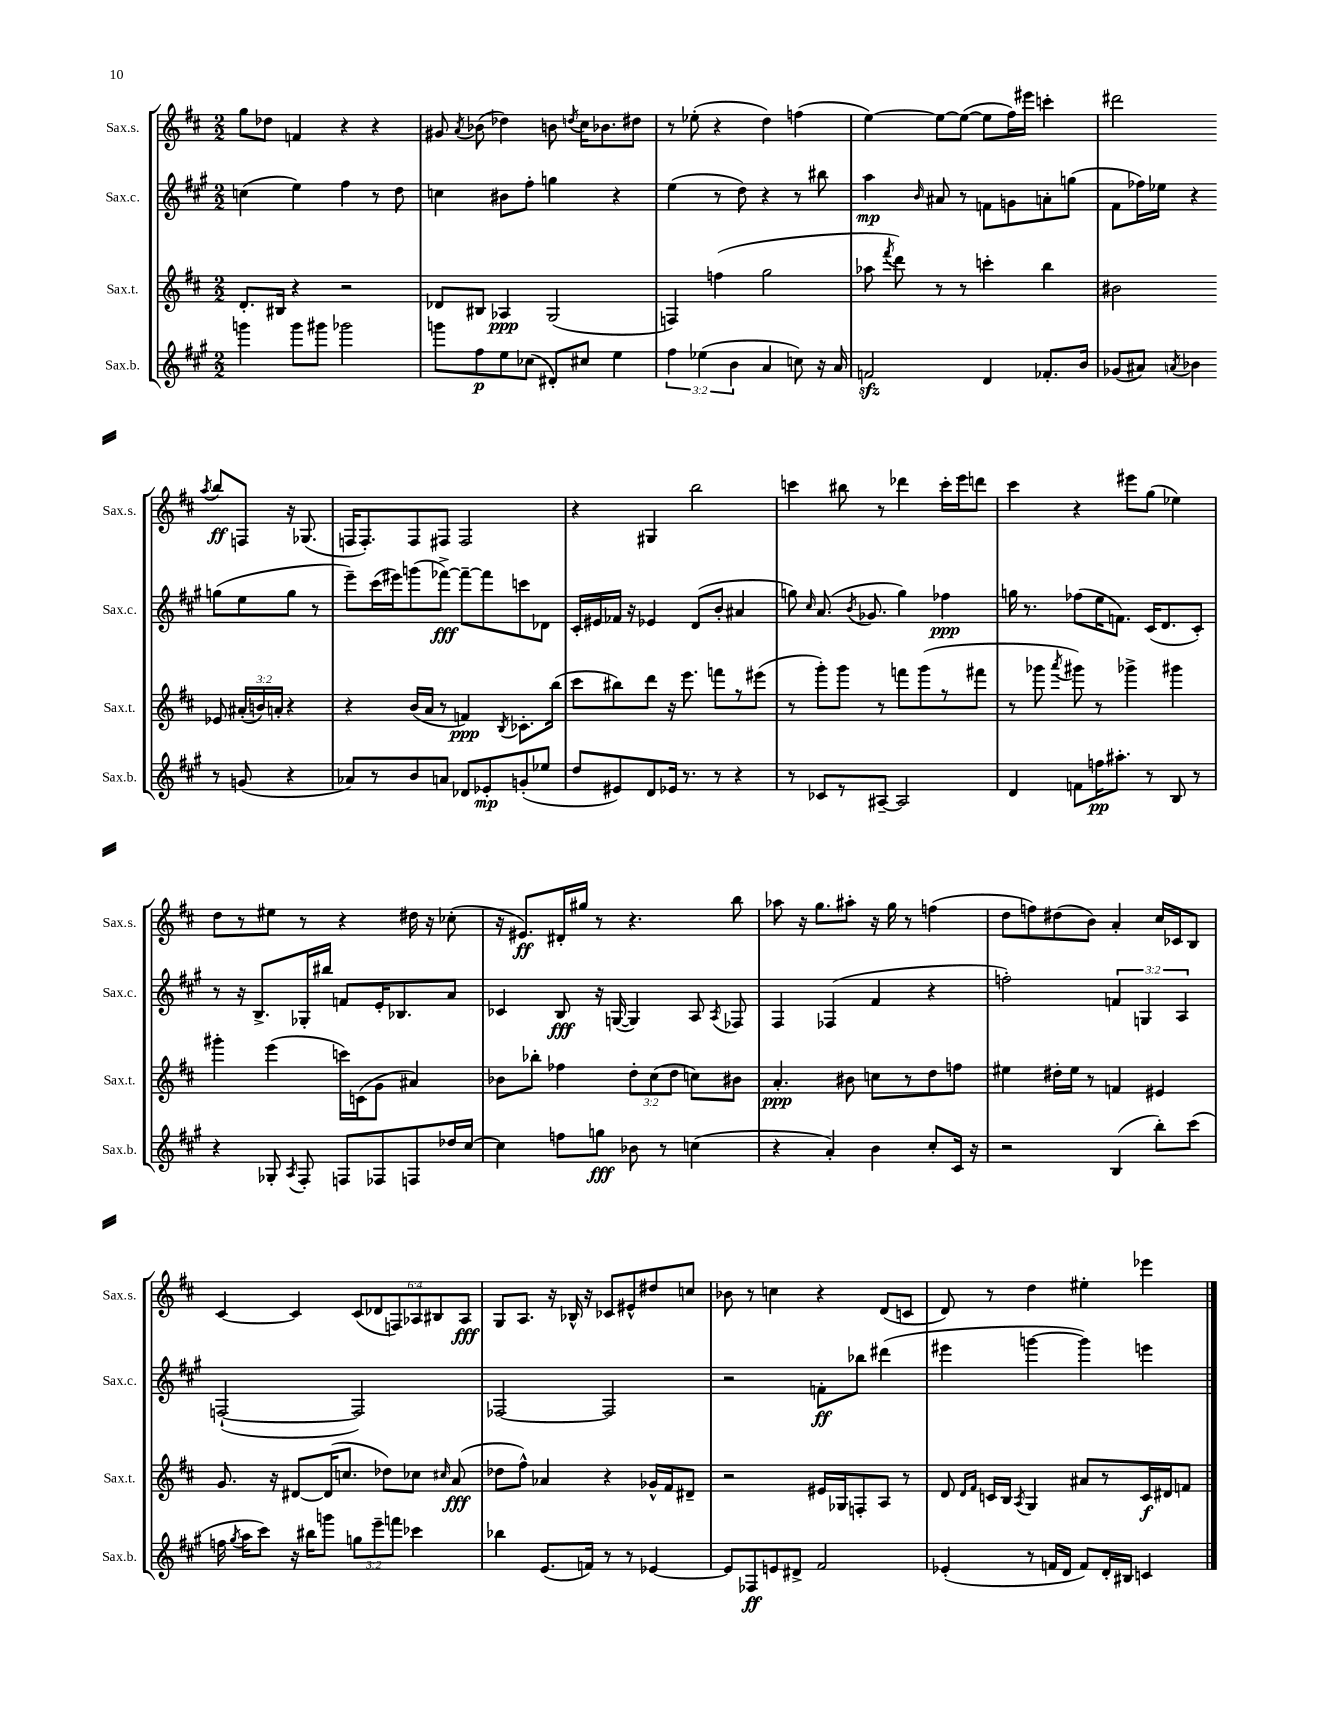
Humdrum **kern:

**kern	**dynam	**kern	**dynam	**kern	**dynam	**kern	**dynam
*part4	*part4	*part3	*part3	*part2	*part2	*part1	*part1
*staff4	*staff4	*staff3	*staff3	*staff2	*staff2	*staff1	*staff1
*I"Sax.b.	*	*I"Sax.t.	*	*I"Sax.c.	*	*I"Sax.s.	*
*I'Sax.b.	*	*I'Sax.t.	*	*I'Sax.c.	*	*I'Sax.s.	*
*clefG2	*	*clefG2	*	*clefG2	*	*clefG2	*
*k[f#c#g#]	*	*k[f#c#]	*	*k[f#c#g#]	*	*k[f#c#]	*
*M2/2	*	*M2/2	*	*M2/2	*	*M2/2	*
=104	=104	=104	=104	=104	=104	=104	=104
4gggn\	.	8.d'/L	.	(4ccn\	.	8gg\L	.
.	.	.	.	.	.	8dd-X\J	.
.	.	16B#X/Jk	.	.	.	.	.
8ggg\L	.	4r	.	4ee\)	.	4fn/	.
8ggg#X\J	.	.	.	.	.	.	.
2ggg-X\	.	2r	.	4ff#\	.	4r	.
.	.	.	.	8r	.	4r	.
.	.	.	.	8dd\	.	.	.
=105	=105	=105	=105	=105	=105	=105	=105
8gggn\L	.	8d-X/L	.	4ccn\	.	8g#X/	.
.	.	.	.	.	.	8qa/	.
8ff#\	p	8B#X/J	.	.	.	(8b-X\	.
8ee\	.	4A-X/	ppp	8b#X\L	.	4dd-X\)	.
(8cc-X\J	.	.	.	8ff#'\J	.	.	.
8d#X'/L)	.	(2G/	.	4ggn\	.	8bn\	.
.	.	.	.	.	.	8qddn/	.
8cc#X/J	.	.	.	.	.	16cc#\KL	.
.	.	.	.	.	.	8.b-X\	.
4ee\	.	.	.	4r	.	.	.
.	.	.	.	.	.	8dd#X\J	.
=106	=106	=106	=106	=106	=106	=106	=106
6ff#\	.	4Fn/)	.	(4ee\	.	8r	.
.	.	.	.	.	.	(8ee-X'\	.
(6ee-X\	.	.	.	.	.	.	.
.	.	(4ffn\	.	8r	.	4r	.
6b\	.	.	.	.	.	.	.
.	.	.	.	8dd\)	.	.	.
4a/	.	2gg\	.	4r	.	4dd\)	.
8ccn\)	.	.	.	8r	.	(4ffn\	.
16r	.	.	.	8bb#X\	.	.	.
16a/	.	.	.	.	.	.	.
=107	=107	=107	=107	=107	=107	=107	=107
2fnzz/	.	8aa-X\	.	4aa\	mp	[4ee\)	.
.	.	8qfff#/	.	.	.	.	.
.	.	8ddd\)	.	.	.	.	.
.	.	.	.	16qqb/	.	.	.
.	.	8r	.	8a#X/	.	8ee\L_	.
.	.	8r	.	8r	.	(8ee\J_	.
4d/	.	4cccn'\	.	8fn\L	.	8ee\L]	.
.	.	.	.	8gn\	.	16ff#\L)	.
.	.	.	.	.	.	16eee#X\JJ	.
8.f-X'/L	.	4bb\	.	8an'\	.	4cccn'\	.
.	.	.	.	(8ggn\J	.	.	.
16b/Jk	.	.	.	.	.	.	.
=108	=108	=108	=108	=108	=108	=108	=108
(8g-X/L	.	2b#X\	.	8f#\L	.	2ddd#X\	.
8a#X/J)	.	.	.	16ff-X\L)	.	.	.
.	.	.	.	16ee-X\JJ	.	.	.
8qan/	.	.	.	.	.	.	.
4b-X\	.	.	.	4r	.	.	.
.	.	.	.	.	.	8qaa/	.
8r	.	8e-X/	.	(8ggn\L	.	8bb/L	ff
(8gn/	.	(24a#X'/LL	.	8ee-\	.	8Fn/J	.
.	.	24bn/)	.	.	.	.	.
.	.	24an'/JJ	.	.	.	.	.
4r	.	4r	.	8gg\J	.	16r	.
.	.	.	.	.	.	(8.G-X/	.
.	.	.	.	8r	.	.	.
!!LO:LB:g=z
=109	=109	=109	=109	=109	=109	=109	=109
8a-X/L)	.	4r	.	8eee~\L)	.	16Fn/KL	.
.	.	.	.	.	.	8.F'/)	.
8r	.	.	.	(16ccc#\L	.	.	.
.	.	.	.	16eee#X\J)	.	.	.
8b/	.	(16b/LL	.	(8gggn\	.	8F/	.
.	.	16a/JJ	.	.	.	.	.
8an/J	.	8r	.	[8fff-X^\J)	fff	8F#X/J	.
8d-X/L	.	4fn/)	ppp	8fff-~\L_	.	2F#/	.
8e-X'/	mp	.	.	8fff-\]	.	.	.
.	.	8qB/	.	.	.	.	.
(8gn'/	.	8.c-X'\L	.	8cccn\	.	.	.
8ee-X/J	.	.	.	8d-X\J	.	.	.
.	.	(16bb\Jk	.	.	.	.	.
=110	=110	=110	=110	=110	=110	=110	=110
8dd/L	.	8ccc#\L	.	16c#'/LL	.	4r	.
.	.	.	.	16e#X/	.	.	.
8e#X/)	.	8bb#X\)	.	16f-X/JJ	.	.	.
.	.	.	.	16r	.	.	.
8d/	.	8ddd\J	.	4e-X/	.	4G#X/	.
16e-X/Jk	.	16r	.	.	.	.	.
8.r	.	8.eee\	.	.	.	.	.
.	.	.	.	(8d/L	.	2bb\	.
8r	.	8fffn\L	.	8b'/J	.	.	.
4r	.	8r	.	4a#X/	.	.	.
.	.	(8eee#X\J	.	.	.	.	.
=111	=111	=111	=111	=111	=111	=111	=111
8r	.	8r	.	8ggn\)	.	4cccn\	.
.	.	.	.	16qqcc#/	.	.	.
8c-X/L	.	8ggg'\L)	.	(8.a/	.	.	.
8r	.	8ggg\J	.	.	.	8bb#X\	.
.	.	.	.	8qb/	.	.	.
.	.	.	.	8.g-X/	.	.	.
[8A#X~/J	.	8r	.	.	.	8r	.
2A#/]	.	8fffn\L	.	4gg\)	.	4ddd-X\	.
.	.	(8ggg\	.	.	.	.	.
.	.	8r	.	4ff-X\	ppp	16ccc'\LL	.
.	.	.	.	.	.	16eee\J	.
.	.	8fff#X\J	.	.	.	8dddn\J	.
=112	=112	=112	=112	=112	=112	=112	=112
4d/	.	8r	.	16ggn\	.	4ccc#\	.
.	.	.	.	8.r	.	.	.
.	.	8ggg-X\	.	.	.	.	.
.	.	8qaaa/	.	.	.	.	.
8fn\L	.	8ggg#X\)	.	(8ff-X\L	.	4r	.
16ffn\K	pp	8r	.	16ee\K	.	.	.
8.aa#X'\J	.	.	.	8.fn\J)	.	.	.
.	.	4ggg-X^\	.	.	.	8eee#X\L	.
8r	.	.	.	(16c#/KL	.	(8gg\J	.
.	.	.	.	8.d/	.	.	.
8B/	.	4ggg#X\	.	.	.	4ee-X\)	.
8r	.	.	.	8c#'/J)	.	.	.
!!LO:LB:g=z
=113	=113	=113	=113	=113	=113	=113	=113
4r	.	4ggg#X'\	.	8r	.	8dd\L	.
.	.	.	.	16r	.	8r	.
.	.	.	.	8.B^/L	.	.	.
8G-X'/	.	(4eee\	.	.	.	8ee#X\J	.
8qA/	.	.	.	.	.	.	.
8F#'/	.	.	.	16G-X'/L	.	8r	.
.	.	.	.	16bb#X/JJ	.	.	.
8Fn/L	.	16cccn\LL)	.	8fn/L	.	4r	.
.	.	(16cn\J	.	.	.	.	.
8F-X/	.	8g\J	.	16e'/K	.	.	.
.	.	.	.	8.B-X/	.	.	.
8Fn/	.	4a#X/)	.	.	.	16dd#X\	.
.	.	.	.	.	.	16r	.
16dd-X/L	.	.	.	8a/J	.	(8cc-X'\	.
[16cc#/JJ	.	.	.	.	.	.	.
=114	=114	=114	=114	=114	=114	=114	=114
4cc#\]	.	8b-X\L	.	4c-X/	.	16r	.
.	.	.	.	.	.	8.e#X/L)	ff
.	.	8bb-X'\J	.	.	.	.	.
8ffn\L	.	4ff-X\	.	8B/	fff	16d#X'/L	.
.	.	.	.	.	.	16gg#X/JJ	.
8ggn\J	fff	.	.	16r	.	8r	.
.	.	.	.	([16Gn/	.	.	.
8b-X\	.	12dd'\L	.	4G/])	.	4.r	.
.	.	(12cc#\	.	.	.	.	.
8r	.	.	.	.	.	.	.
.	.	12dd\J	.	.	.	.	.
(4ccn\	.	8ccn\L)	.	8A/	.	.	.
.	.	.	.	8qA/	.	.	.
.	.	8b#X\J	.	8F-X/	.	8bb\	.
=115	=115	=115	=115	=115	=115	=115	=115
4r	.	4.a'/	ppp	4F#/	.	8aa-X\	.
.	.	.	.	.	.	16r	.
.	.	.	.	.	.	8.gg\L	.
4a'/)	.	.	.	(4F-X/	.	.	.
.	.	8b#X\	.	.	.	8aa#X'\J	.
4b\	.	8ccn\L	.	4f#/	.	16r	.
.	.	.	.	.	.	16gg\	.
.	.	8r	.	.	.	8r	.
8cc#'/L	.	8dd\	.	4r	.	(4ffn\	.
16c#/Jk	.	8ffn\J	.	.	.	.	.
16r	.	.	.	.	.	.	.
=116	=116	=116	=116	=116	=116	=116	=116
2r	.	4ee#X\	.	2ffn'\)	.	8dd\L	.
.	.	.	.	.	.	8ffn\)	.
.	.	16dd#X'\LL	.	.	.	(8dd#X\	.
.	.	16ee#\JJ	.	.	.	.	.
.	.	8r	.	.	.	8b\J)	.
(4B/	.	4fn/	.	6fn/	.	4a'/	.
.	.	.	.	6Gn/	.	.	.
8bb'\L)	.	4e#X/	.	.	.	16cc#/LL	.
.	.	.	.	.	.	16c-X/J	.
.	.	.	.	6A/	.	.	.
(8ccc#\J	.	.	.	.	.	8B/J	.
!!LO:LB:g=z
=117	=117	=117	=117	=117	=117	=117	=117
16ffn\	.	8.g/	.	([2Fn`/	.	[4c#/	.
8qgg#/	.	.	.	.	.	.	.
16aa\KL	.	.	.	.	.	.	.
8ccc#\J)	.	.	.	.	.	.	.
.	.	16r	.	.	.	.	.
16r	.	[8d#X/L	.	.	.	4c#/]	.
16bb#X\KL	.	.	.	.	.	.	.
8gggn\J	.	(16d#/K]	.	.	.	.	.
.	.	8.ccn/J	.	.	.	.	.
12ggn\L	.	.	.	2F/])	.	(12c#/L	.
12eee~\	.	.	.	.	.	12d-X/	.
.	.	8dd-X\L)	.	.	.	.	.
12fffn\J	.	.	.	.	.	12Fn/)	.
4ccc-X\	.	8cc-X\J	.	.	.	12A-X/	.
.	.	.	.	.	.	12B#X/	.
.	.	16qqcc#X/	.	.	.	.	.
.	.	(8a/	fff	.	.	.	.
.	.	.	.	.	.	12A-/J	fff
=118	=118	=118	=118	=118	=118	=118	=118
4bb-X\	.	8dd-X\L	.	[2F-X/	.	8G/L	.
.	.	8ff#^^\J)	.	.	.	8.A/J	.
(8.e/L	.	4a-X/	.	.	.	.	.
.	.	.	.	.	.	16r	.
.	.	.	.	.	.	16B-X^^/	.
16fn/Jk)	.	.	.	.	.	16r	.
8r	.	4r	.	2F-/]	.	8c-X/L	.
8r	.	.	.	.	.	8e#X^^/	.
[4e-X/	.	16g-X^^/LL	.	.	.	8dd#X/	.
.	.	16f#/J	.	.	.	.	.
.	.	8d#X~/J	.	.	.	8ccn/J	.
=119	=119	=119	=119	=119	=119	=119	=119
8e-/L]	.	2r	.	2r	.	8b-X\	.
8F-X/	ff	.	.	.	.	8r	.
8en/	.	.	.	.	.	4ccn\	.
8d#X^/J	.	.	.	.	.	.	.
2f#/	.	16e#X/LL	.	8fn'\L	ff	4r	.
.	.	16G-X/J	.	.	.	.	.
.	.	8Fn'/	.	8bb-X\J	.	.	.
.	.	8A/J	.	(4ddd#X\	.	(8d/L	.
.	.	8r	.	.	.	8cn/J	.
=120	=120	=120	=120	=120	=120	=120	=120
(4e-X'/	.	8d/	.	4eee#X\	.	8d/)	.
.	.	16qqd/LL	.	.	.	.	.
.	.	16qqf#/JJ	.	.	.	.	.
.	.	16cn/LL	.	.	.	8r	.
.	.	16B/JJ	.	.	.	.	.
.	.	8qA/	.	.	.	.	.
8r	.	4G/	.	[4gggn\	.	4dd\	.
16fn/LL	.	.	.	.	.	.	.
16d/JJ	.	.	.	.	.	.	.
8f/L)	.	8a#X/L	.	4ggg\])	.	4ee#X'\	.
16d'/L	.	8r	.	.	.	.	.
16B#X/JJ	.	.	.	.	.	.	.
4cn/	.	16c/L	f	4eeen\	.	4eee-X\	.
.	.	16d#X/J	.	.	.	.	.
.	.	8fn/J	.	.	.	.	.
==	==	==	==	==	==	==	==
*-	*-	*-	*-	*-	*-	*-	*-
